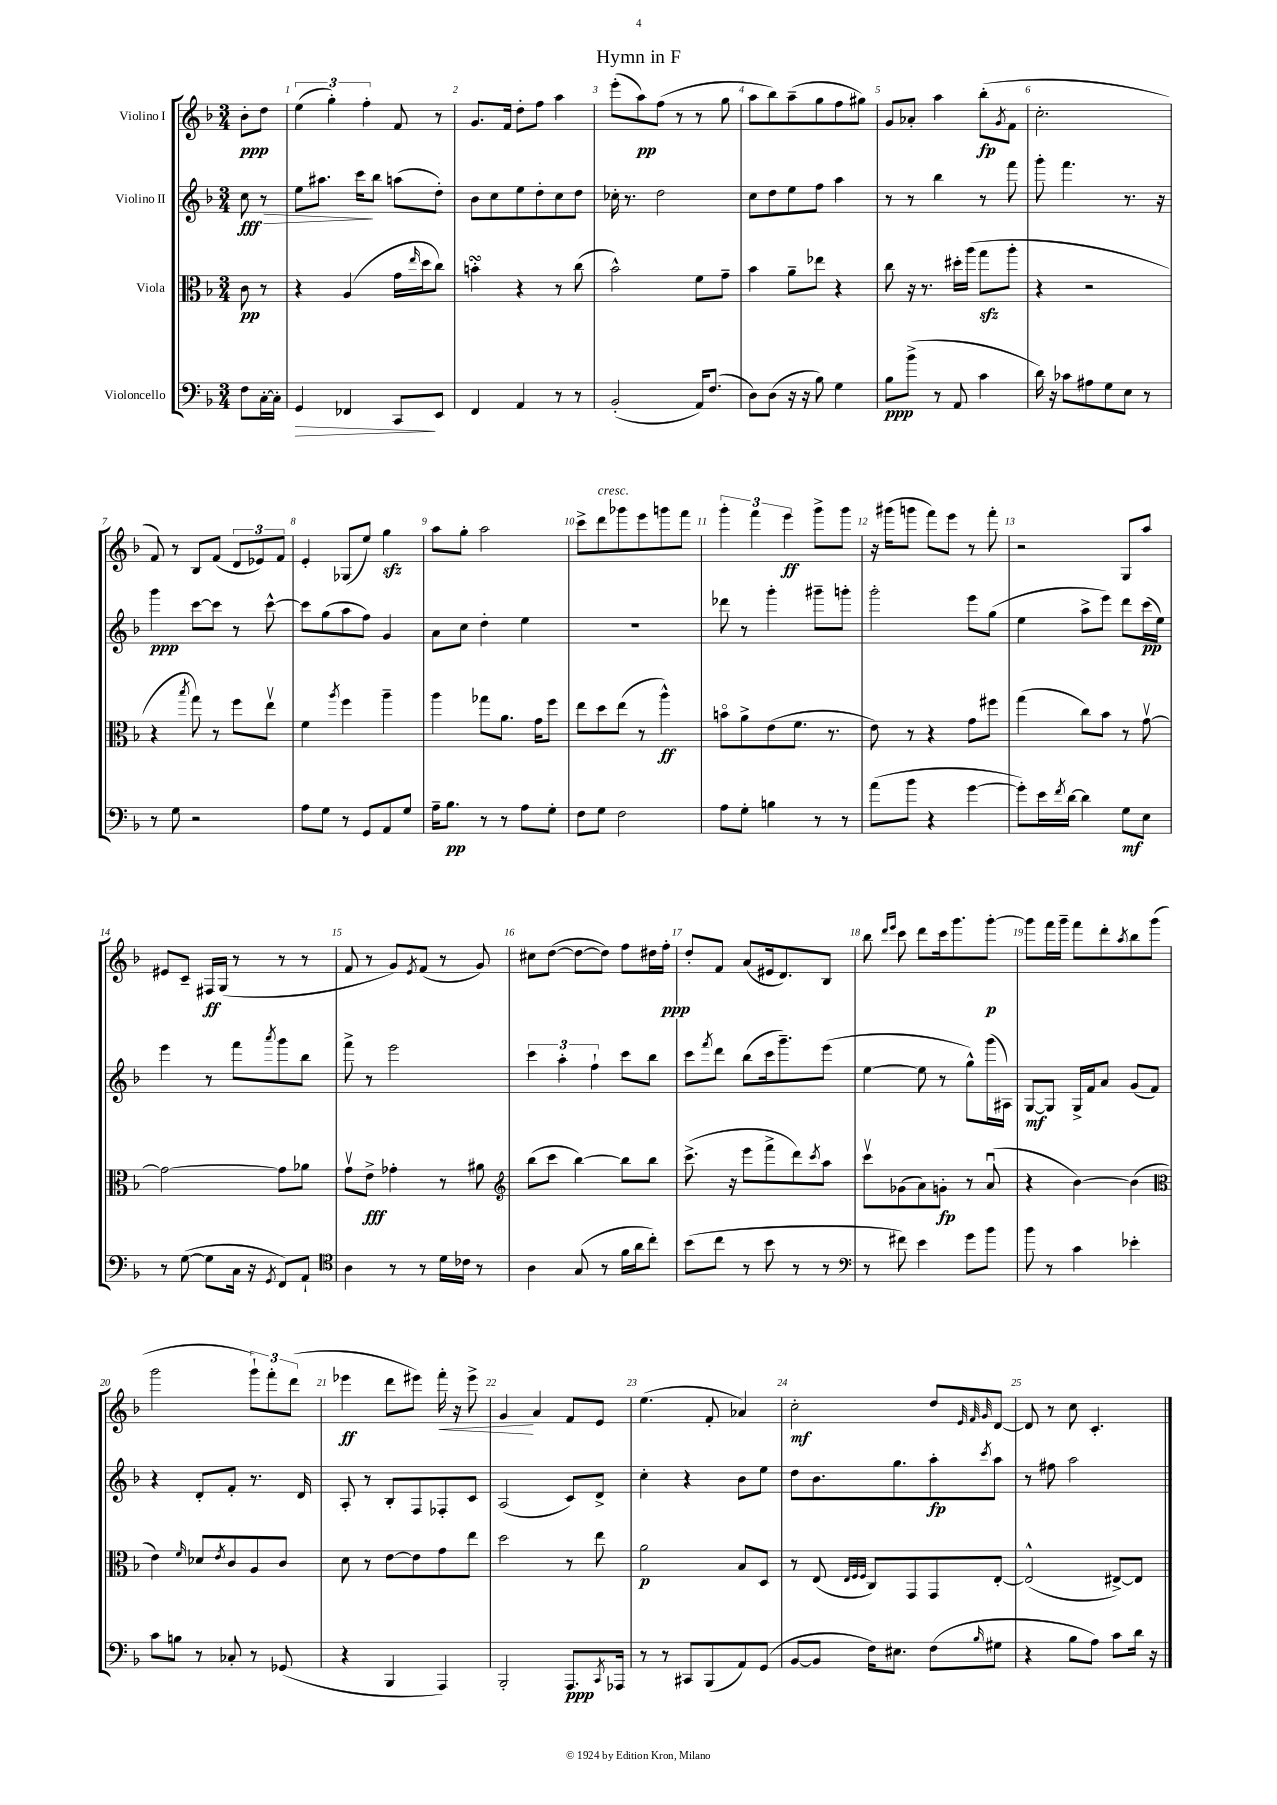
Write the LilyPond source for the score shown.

\header { title = "Hymn in F" }
<<
\new StaffGroup <<
\new Staff = "s0" \with { instrumentName = "Violino I" } {
    \clef treble \key f \major \numericTimeSignature \time 3/4 \partial 4
    bes'8-.\ppp d''8 |
    \tuplet 3/2 { e''4( g''4-.) f''4-. } f'8 r8 |
    g'8. f'16 d''8-. f''8 a''4 |
    e'''8-.( a''8\pp) f''8( r8 r8 g''8 |
    a''8 bes''8) a''8--( g''8 f''8 gis''8) |
    g'8 aes'8-. a''4 bes''8-.\fp( \acciaccatura { g'8 } f'8 |
    c''2.-. |
    f'8) r8 bes8 f'8( \tuplet 3/2 { d'8 ees'8) f'8 } |
    e'4-. ges8( e''8) g''4\sfz |
    a''8 g''8-. a''2 |
    c'''8-> d'''8^\markup { \italic "cresc." } ges'''8 e'''8 g'''8 f'''8 |
    \tuplet 3/2 { g'''4-. f'''4 e'''4\ff } g'''8-> g'''8 |
    r16 gis'''16( g'''8 f'''8) e'''8 r8 f'''8-. |
    r2 g8 a''8 |
    eis'8 c'8-- fis16\ff g16( r8 r8 r8 |
    f'8 r8 g'8) \acciaccatura { e'8 } f'8( r8 g'8) |
    cis''8 d''8~( d''8~ d''8) f''8 dis''16 f''16-.\ppp |
    d''8-. f'8 a'8( eis'16 d'8.) bes8 |
    bes''8 \grace { d'''16 e'''16 } c'''8 d'''8 c'''16 g'''8. g'''8~-.\p |
    g'''8 f'''16 g'''16-- f'''8 d'''8-. \acciaccatura { a''8 } bes''8 g'''8( |
    g'''2 \tuplet 3/2 { g'''8-!) f'''8-. d'''8( } |
    ees'''4\ff d'''8 eis'''8) f'''16-.\< r16 eis'''8-> |
    g'4\! a'4 f'8 e'8 |
    e''4.( f'8-. aes'4) |
    c''2-.\mf d''8 \grace { e'32 f'32 g'32 } d'8~ |
    d'8 r8 c''8 c'4.-. \bar "|." |
}
\new Staff = "s1" \with { instrumentName = "Violino II" } {
    \clef treble \key f \major \numericTimeSignature \time 3/4 \partial 4
    c''8\fff\> r8 |
    e''8 ais''8. c'''16\! bes''8 a''8( d''8-.) |
    bes'8 c''8 e''8 d''8-. c''8 d''8 |
    ces''16-. r8. d''2 |
    c''8 d''8 e''8 f''8 a''4 |
    r8 r8 bes''4 r8 f'''8 |
    g'''8-. f'''4. r8. r16 |
    g'''4\ppp c'''8~ c'''8 r8 c'''8~-^ |
    c'''8 g''8( a''8 f''8) g'4 |
    a'8 c''8 d''4-. e''4 |
    R2. |
    des'''8 r8 g'''4-. gis'''8-- g'''8-. |
    g'''2-. e'''8 g''8( |
    e''4 a''8-> e'''8) d'''8 c'''16\pp( e''16) |
    e'''4 r8 f'''8 \acciaccatura { a'''8 } g'''8 bes''8 |
    f'''8-> r8 e'''2 |
    \tuplet 3/2 { c'''4 a''4-. f''4-! } c'''8 bes''8 |
    c'''8 \acciaccatura { f'''8 } d'''8 bes''8( c'''16 g'''8.--) e'''8( |
    e''4~ e''8 r8 g''8-^) g'''16( ais16) |
    g8~\mf g8 g16-> f'16 a'8 g'8( f'8) |
    r4 d'8-. f'8-. r8. d'16 |
    a8-. r8 bes8-. f8 fes8-. c'8 |
    a2( c'8) d'8-> |
    c''4-. r4 bes'8 e''8 |
    d''8 bes'8. g''8. a''8-.\fp \acciaccatura { c'''8 } a''8 |
    r8 fis''8 a''2 \bar "|." |
}
\new Staff = "s2" \with { instrumentName = "Viola" } {
    \clef alto \key f \major \numericTimeSignature \time 3/4 \partial 4
    c'8\pp r8 |
    r4 a4( g'16 \grace { e''16 } d''16 c''8) |
    b'4-.\turn r4 r8 c''8( |
    bes'2-^) f'8 g'8-- |
    bes'4 a'8-- ees''8 r4 |
    c''8 r16 r8. dis''16-. a''16( g''8\sfz a''8-. |
    r4 r2 |
    r4 \acciaccatura { bes''8 } g''8) r8 f''8 e''8\upbow |
    f'4 \acciaccatura { a''8 } f''4 a''4-- |
    a''4 ges''8 a'8. g'16 f''8 |
    e''8 d''8 e''8( r8 a''4-^\ff) |
    b'8\flageolet a'8-> e'8( f'8. r8. |
    e'8) r8 r4 g'8 fis''8 |
    g''4( c''8) bes'8 r8 g'8~\upbow |
    g'2~ g'8 aes'8 |
    g'8\upbow e'8->\fff ges'4-. r8 ais'8 |
    \clef treble bes''8( c'''8 bes''4~) bes''8 bes''8 |
    c'''8.->( r16 e'''8 f'''8-> d'''8) \acciaccatura { c'''8 } a''8 |
    c'''8\upbow ges'8( a'8) g'8-.\fp r8 a'8\downbow( |
    r4 bes'4~) bes'4( |
    \clef alto e'4) \grace { f'16 } des'8 \acciaccatura { e'8 } c'8 a8 c'8 |
    d'8 r8 e'8~ e'8 g'8 e''8 |
    d''2 r8 e''8 |
    a'2\p bes8 d8 |
    r8 e8( \grace { e32 f32 f32 } c8) g,8 g,8 e8~-. |
    e2-^( eis8~->) eis8 \bar "|." |
}
\new Staff = "s3" \with { instrumentName = "Violoncello" } {
    \clef bass \key f \major \numericTimeSignature \time 3/4 \partial 4
    f8 c16~-. c16-. |
    g,4\> fes,4 c,8\! e,8 |
    f,4 a,4 r8 r8 |
    bes,2-.( a,16) f8.( |
    d8) d8( r16 r16 bes8) g4 |
    bes8\ppp bes'8->( r8 a,8 c'4 |
    d'16) r16 ces'8 ais8 g8 e8 r8 |
    r8 g8 r2 |
    a8 g8 r8 g,8 a,8 g8 |
    a16-- bes8.\pp r8 r8 a8 g8-. |
    f8 g8 f2 |
    a8 g8-. b4 r8 r8 |
    a'8( bes'8 r4 g'4~ |
    g'8-.) e'16 \acciaccatura { f'8 } d'16~ d'4 g8\mf e8 |
    r8 g8~( g8 c16 r16 \acciaccatura { g,8 } f,8) a,8-! |
    \clef tenor a4 r8 r8 d'16 ces'16 r8 |
    a4 g8( r8 f'16 a'16 c''8-.) |
    bes'8( c''8 r8 bes'8 r8 r8 |
    \clef bass r8 fis'8) e'4 g'8 bes'8 |
    bes'8 r8 c'4 ees'4-. |
    c'8 b8 r8 ces8-. r8 ges,8( |
    r4 bes,,4 a,,4) |
    bes,,2-. a,,8.\ppp \acciaccatura { c,8 } aes,,16 |
    r8 r8 cis,8 bes,,8( a,8) g,8( |
    bes,8~ bes,8 f16) eis8. f8( \grace { bes16 } gis8 |
    r4 bes8 a8) c'8 d'16 r16 \bar "|." |
}
>>
>>
\layout { \context { \Score \override BarNumber.break-visibility = ##(#f #t #t) barNumberVisibility = #all-bar-numbers-visible } }
